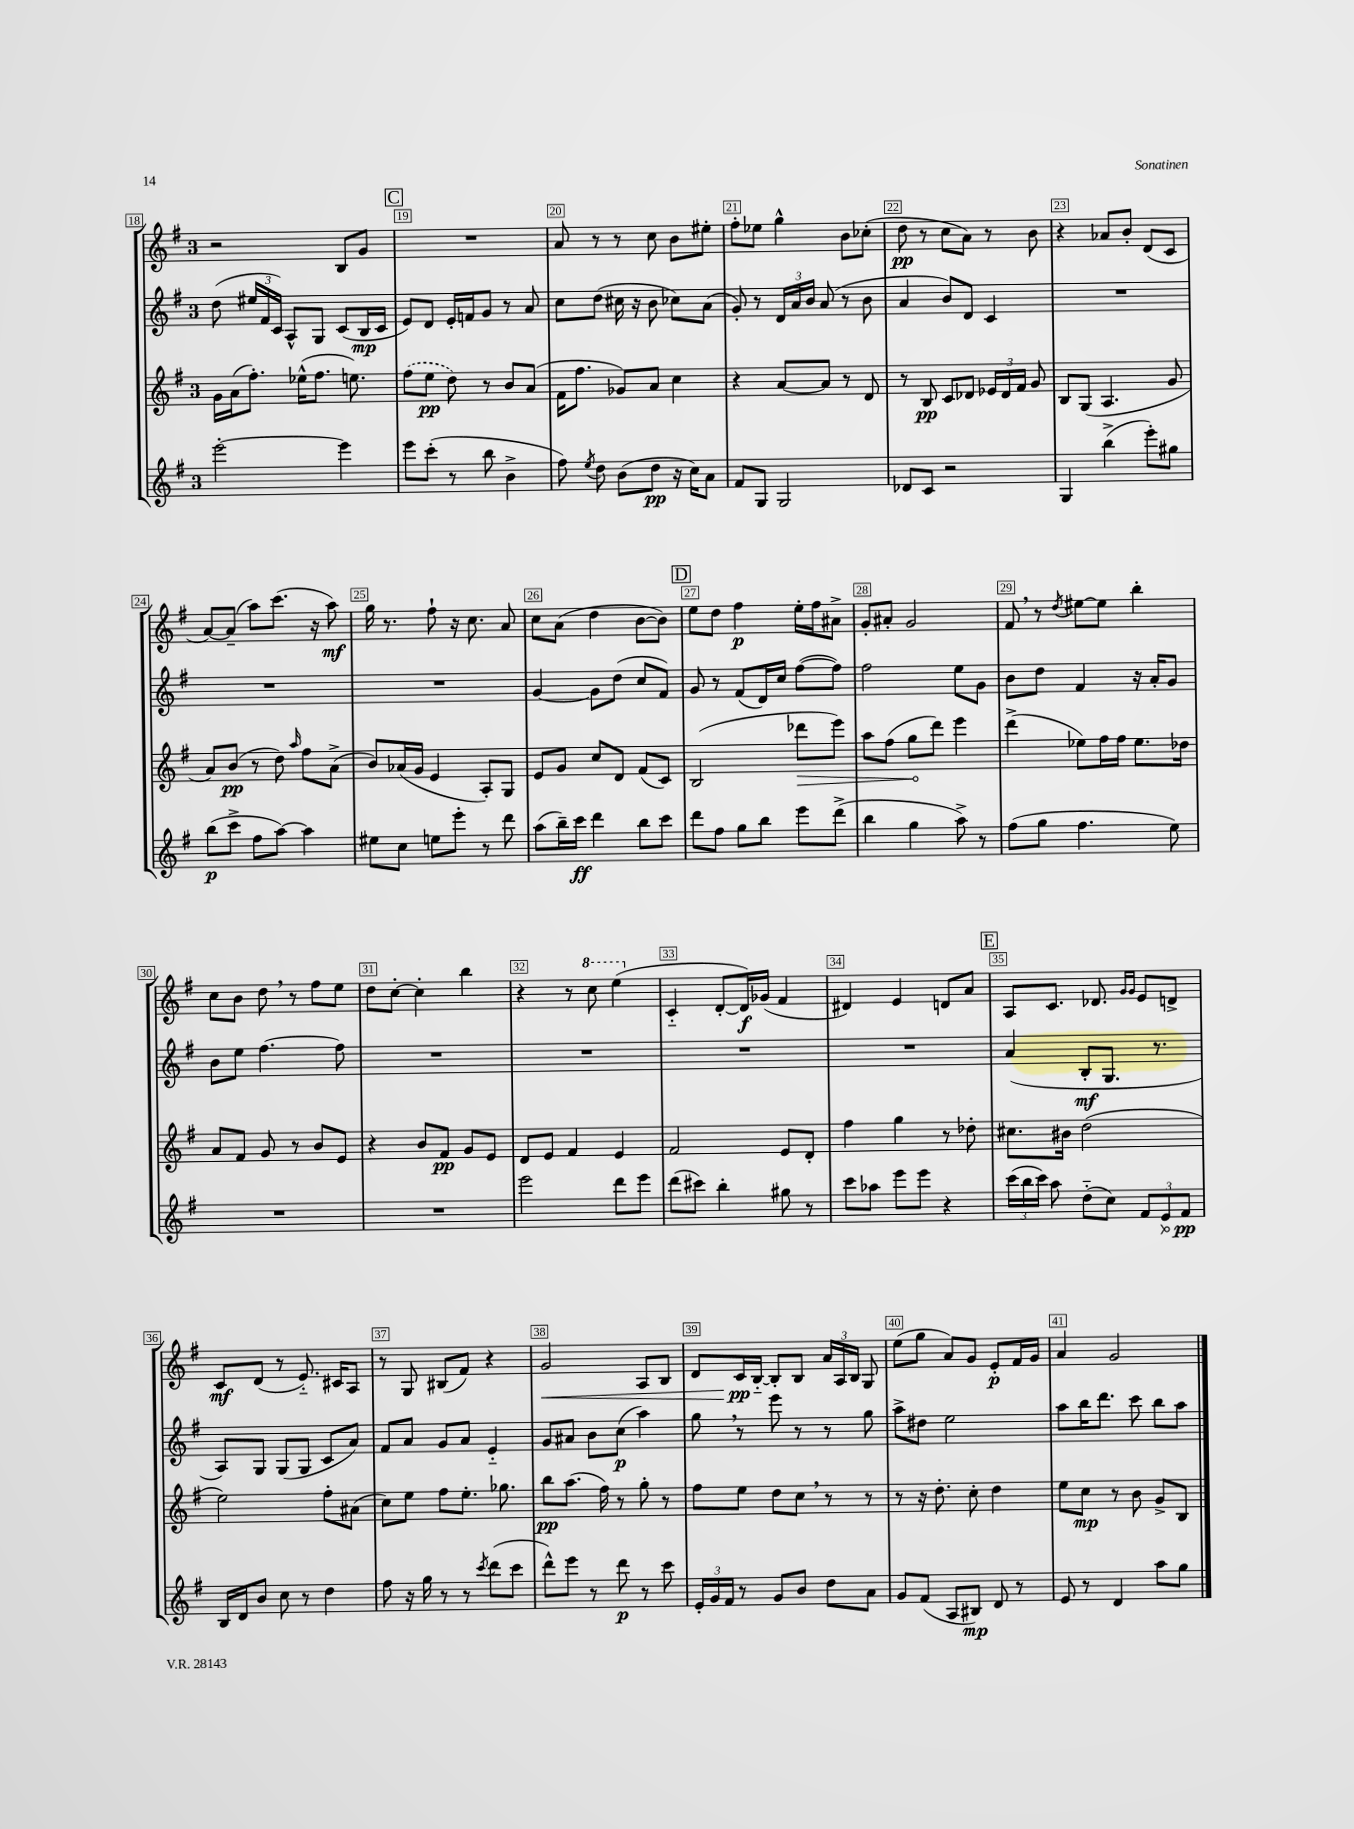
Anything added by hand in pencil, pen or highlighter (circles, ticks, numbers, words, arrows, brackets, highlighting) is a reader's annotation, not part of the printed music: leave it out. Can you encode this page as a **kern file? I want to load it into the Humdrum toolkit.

**kern	**dynam	**kern	**dynam	**kern	**dynam	**kern	**dynam
*part4	*part4	*part3	*part3	*part2	*part2	*part1	*part1
*staff4	*staff4	*staff3	*staff3	*staff2	*staff2	*staff1	*staff1
*clefG2	*	*clefG2	*	*clefG2	*	*clefG2	*
*k[f#]	*	*k[f#]	*	*k[f#]	*	*k[f#]	*
*M3/4	*	*M3/4	*	*M3/4	*	*M3/4	*
=18	=18	=18	=18	=18	=18	=18	=18
[2eee'\	.	16g\LL	.	(8dd\	.	2r	.
.	.	(16a\J	.	.	.	.	.
.	.	8.ff#'\J)	.	24ee#X/LL	.	.	.
.	.	.	.	24f#/	.	.	.
.	.	.	.	24c/JJ)	.	.	.
.	.	.	.	8A^^/L	.	.	.
.	.	(16ee-X^^\KL	.	.	.	.	.
.	.	8.ff#\J	.	8G/J	.	.	.
4eee\]	.	.	.	(8c/L	.	8B/L	.
.	.	8.een\)	.	.	.	.	.
.	.	.	.	16B/L	mp	8g/J	.
.	.	.	.	16c/JJ	.	.	.
!!LO:REH:place=s1:t=C
=19	=19	=19	=19	=19	=19	=19	=19
8eee\L	.	(8ff#\L	.	8e/L)	.	2.r	.
(8ccc'\J	.	8ee\J	pp	8d/J	.	.	.
8r	.	8dd\)	.	16e'/LL	.	.	.
.	.	.	.	16fn/J	.	.	.
8bb\	.	8r	.	8g/J	.	.	.
4b^\	.	8b/L	.	8r	.	.	.
.	.	(8a/J	.	8a/	.	.	.
=20	=20	=20	=20	=20	=20	=20	=20
8ff#\)	.	16f#\KL	.	8cc\L	.	8a/	.
.	.	8.ff#\J	.	.	.	.	.
8qee/	.	.	.	.	.	.	.
8dd\	.	.	.	(8dd\J	.	8r	.
(8b\L	.	8g-X/L)	.	16cc#X\	.	8r	.
.	.	.	.	16r	.	.	.
8dd\J	pp	8a/J	.	8b\	.	8cc\	.
16r	.	4cc\	.	8cc-X\L)	.	8b\L	.
16cc\KL)	.	.	.	.	.	.	.
8a\J	.	.	.	(8a\J	.	8ee#X'\J	.
=21	=21	=21	=21	=21	=21	=21	=21
8f#/L	.	4r	.	8g'/)	.	8ff#'\L	.
8G/J	.	.	.	8r	.	8ee-X\J	.
2G/	.	[8a/L	.	24d/LL	.	4gg^^\	.
.	.	.	.	24a/	.	.	.
.	.	.	.	24b/JJ	.	.	.
.	.	8a/J]	.	(8a/	.	.	.
.	.	8r	.	8r	.	8b\L	.
.	.	8d/	.	8b\	.	(8cc-X'\J	.
=22	=22	=22	=22	=22	=22	=22	=22
8d-X/L	.	8r	.	4a/	.	8dd\	pp
8c/J	.	8B/	pp	.	.	8r	.
2r	.	8c/L	.	8b/L)	.	8cc\L	.
.	.	8d-X/J	.	8d/J	.	8a\J)	.
.	.	24e-X/LL	.	4c/	.	8r	.
.	.	24d-/	.	.	.	.	.
.	.	24f#/JJ	.	.	.	.	.
.	.	8g/	.	.	.	8b\	.
=23	=23	=23	=23	=23	=23	=23	=23
4G/	.	8B/L	.	2.r	.	4r	.
.	.	(8G/J	.	.	.	.	.
(4bb^\	.	4.A/	.	.	.	8a-X/L	.
.	.	.	.	.	.	8b'/J	.
8eee'\L)	.	.	.	.	.	(8d/L	.
8gg#X\J	.	8g/	.	.	.	8c/J	.
!!LO:LB:g=z
=24	=24	=24	=24	=24	=24	=24	=24
(8bb\L	p	8a/L)	.	2.r	.	[8a/L)	.
8ccc^\J	.	(8b/J	pp	.	.	(8a~/J]	.
8ff#\L	.	8r	.	.	.	8aa\L)	.
[8aa\J)	.	8dd\)	.	.	.	(8.ccc\J	.
.	.	16qqaa/	.	.	.	.	.
4aa\]	.	8ff#\L	.	.	.	.	.
.	.	.	.	.	.	16r	.
.	.	(8a^\J	.	.	.	8aa\)	mf
=25	=25	=25	=25	=25	=25	=25	=25
8ee#X\L	.	8b/L)	.	2.r	.	16gg\	.
.	.	.	.	.	.	8.r	.
8cc\J	.	(16a-X/L	.	.	.	.	.
.	.	16g/JJ	.	.	.	.	.
8een\L	.	4e/	.	.	.	8ff#`\	.
8eee'\J	.	.	.	.	.	16r	.
.	.	.	.	.	.	8.cc\	.
8r	.	8A'/L)	.	.	.	.	.
8ddd\	.	8G/J	.	.	.	8a/	.
=26	=26	=26	=26	=26	=26	=26	=26
(8aa\L	.	8e/L	.	[4g/	.	8cc\L	.
16bb~\L)	.	8g/J	.	.	.	(8a\J	.
16ccc\JJ	ff	.	.	.	.	.	.
4ddd\	.	8cc/L	.	8g\L]	.	4dd\	.
.	.	8d/J	.	(8dd\J	.	.	.
8bb\L	.	(8f#/L	.	8cc/L	.	[8b\L	.
8ccc\J	.	8c/J)	.	8f#/J)	.	8b\J])	.
!!LO:REH:place=s1:t=D
=27	=27	=27	=27	=27	=27	=27	=27
8ddd\L	.	(2B/	.	8g/	.	8ee\L	.
8ff#\J	.	.	.	8r	.	8dd\J	.
8gg\L	.	.	.	(8f#/L	.	4ff#\	p
8bb\J	.	.	.	16d/L)	.	.	.
.	.	.	.	16cc/JJ	.	.	.
!	!	!	!LO:HP:b	!	!	!	!
8eee\L	.	8ddd-X\L	>	([8ff#\L	.	16ee'\LL	.
.	.	.	.	.	.	16ff#\J	.
(8ddd^\J	.	8eee\J)	.	8ff#\J])	.	8a#X^\J	.
=28	=28	=28	=28	=28	=28	=28	=28
4bb\	.	8aa\L	.	2ff#\	.	8g'/L	.
.	.	(8ff#\J	.	.	.	8a#X'/J	.
4gg\	.	8gg\L	.	.	.	2g/	.
.	.	8ddd\J)	]	.	.	.	.
8aa^\)	.	4eee\	.	8ee\L	.	.	.
8r	.	.	.	8g\J	.	.	.
=29	=29	=29	=29	=29	=29	=29	=29
(8ff#\L	.	(4ddd^\	.	8b\L	.	8f#,/	.
8gg\J	.	.	.	8dd\J	.	8r	.
.	.	.	.	.	.	8qdd/	.
4.ff#\	.	8ee-X\L)	.	4f#/	.	[8ee#X\L	.
.	.	16ff#\L	.	.	.	8ee#\J]	.
.	.	16ff#\JJ	.	.	.	.	.
.	.	8.ee-\L	.	16r	.	4bb'\	.
.	.	.	.	16a'/KL	.	.	.
8ee\)	.	.	.	8g/J	.	.	.
.	.	16dd-X\Jk	.	.	.	.	.
!!LO:LB:g=z
=30	=30	=30	=30	=30	=30	=30	=30
2.r	.	8a/L	.	8b\L	.	8cc\L	.
.	.	8f#/J	.	8ee\J	.	8b\J	.
.	.	8g/	.	[4.ff#\	.	8dd,\	.
.	.	8r	.	.	.	8r	.
.	.	8b/L	.	.	.	8ff#\L	.
.	.	8e/J	.	8ff#\]	.	8ee\J	.
=31	=31	=31	=31	=31	=31	=31	=31
2.r	.	4r	.	2.r	.	8dd\L	.
.	.	.	.	.	.	[8cc'\J	.
.	.	8b/L	.	.	.	4cc'\]	.
.	.	8f#/J	pp	.	.	.	.
.	.	8g/L	.	.	.	4bb\	.
.	.	8e/J	.	.	.	.	.
=32	=32	=32	=32	=32	=32	=32	=32
2eee\	.	8d/L	.	2.r	.	4r	.
.	.	8e/J	.	.	.	.	.
.	.	4f#/	.	.	.	8r	.
*	*	*	*	*	*	*8va	*
.	.	.	.	.	.	8ccc\	.
8ddd\L	.	4e/	.	.	.	(4eee\	.
8eee\J	.	.	.	.	.	.	.
=33	=33	=33	=33	=33	=33	=33	=33
*	*	*	*	*	*	*X8va	*
(8ddd\L	.	2f#/	.	2.r	.	4c/	.
8ccc#X\J)	.	.	.	.	.	.	.
4bb'\	.	.	.	.	.	[8d'/L	.
.	.	.	.	.	.	16d/L])	f
.	.	.	.	.	.	(16g-X/JJ	.
8gg#X\	.	8e/L	.	.	.	4f#/	.
8r	.	8d'/J	.	.	.	.	.
=34	=34	=34	=34	=34	=34	=34	=34
8ccc\L	.	4ff#\	.	2.r	.	4d#X/)	.
8aa-X\J	.	.	.	.	.	.	.
8eee\L	.	4gg\	.	.	.	4e/	.
8eee\J	.	.	.	.	.	.	.
4r	.	8r	.	.	.	8dn/L	.
.	.	8dd-X'\	.	.	.	8a/J	.
!!LO:REH:place=s1:t=E
=35	=35	=35	=35	=35	=35	=35	=35
(24ccc\LL	.	8.cc#X\L	.	(4a/	.	8A/L	.
24bb\	.	.	.	.	.	.	.
24ccc\JJ)	.	.	.	.	.	.	.
8aa\	.	.	.	.	.	8.c/J	.
.	.	16b#X\Jk	.	.	.	.	.
(8dd\L	.	(2dd\	.	8B'/L	mf	.	.
.	.	.	.	.	.	8.d-X/	.
8cc\J)	.	.	.	8.G/J	.	.	.
.	.	.	.	.	.	16qqg/LL	.
.	.	.	.	.	.	16qqg/JJ	.
12f#/L	.	.	.	.	.	8e/L	.
.	.	.	.	8.r	.	.	.
!	!LO:HP:b	!	!	!	!	!	!
12e/	>	.	.	.	.	.	.
.	.	.	.	.	.	8dn^/J	.
12f#/J	pp	.	.	.	.	.	.
.	]	.	.	.	.	.	.
!!LO:LB:g=z
=36	=36	=36	=36	=36	=36	=36	=36
16B/LL	.	2ee\)	.	8A/L)	.	8c/L	mf
16d/J	.	.	.	.	.	.	.
8b/J	.	.	.	8G/J	.	(8d/J	.
8cc\	.	.	.	(8G/L	.	8r	.
8r	.	.	.	8G/J	.	8.e/)	.
4dd\	.	8ff#'\L	.	8c/L	.	.	.
.	.	.	.	.	.	16c#X/KL	.
.	.	(8a#X\J	.	8a/J)	.	8A/J	.
=37	=37	=37	=37	=37	=37	=37	=37
8ff#\	.	8cc\L)	.	8f#/L	.	8r	.
16r	.	8ee\J	.	8a/J	.	8G/	.
16gg\	.	.	.	.	.	.	.
8r	.	8ff#\L	.	8g/L	.	(8B#X/L	.
8r	.	8.ee'\J	.	8a/J	.	8f#/J)	.
8qccc/	.	.	.	.	.	.	.
(8ddd\L	.	.	.	4e/	.	4r	.
.	.	8.gg-X\	.	.	.	.	.
8ccc\J	.	.	.	.	.	.	.
=38	=38	=38	=38	=38	=38	=38	=38
!	!	!	!	!	!	!	!LO:HP:b
8ddd^^\L)	.	8bb\L	pp	8g/L	.	2g/	<
8eee\J	.	(8.aa\J	.	8a#X/J	.	.	.
8r	.	.	.	8b\L	.	.	.
.	.	16ff#\)	.	.	.	.	.
8ddd\	p	8r	.	(8cc\J	p	.	.
8r	.	8gg'\	.	4aa\)	.	8A/L	.
8ccc\	.	8r	.	.	.	8B/J	.
=39	=39	=39	=39	=39	=39	=39	=39
24e'/LL	.	8ff#\L	.	8gg,\	.	8d/L	.
24g/	.	.	.	.	.	.	.
24f#/JJ	.	.	.	.	.	.	.
8r	.	8ee\J	.	8r	.	16c/L	pp
.	.	.	.	.	.	[16B/JJ	[
8g/L	.	8dd\L	.	8eee\	.	8B'/L]	.
8b/J	.	8cc,\J	.	8r	.	8B/J	.
8dd\L	.	8r	.	8r	.	24a/LL	.
.	.	.	.	.	.	24A/	.
.	.	.	.	.	.	24B/JJ	.
8a\J	.	8r	.	8gg\	.	8G/	.
=40	=40	=40	=40	=40	=40	=40	=40
8g/L	.	8r	.	8aa^\L	.	(8ee\L	.
(8f#/J	.	16r	.	8dd#X\J	.	8gg\J	.
.	.	8.dd'\	.	.	.	.	.
8A/L	.	.	.	2ee\	.	8a/L)	.
8B#X/J)	mp	8cc'\	.	.	.	8g/J	.
8d/	.	4dd\	.	.	.	8e'/L	p
8r	.	.	.	.	.	16f#/L	.
.	.	.	.	.	.	16g/JJ	.
=41	=41	=41	=41	=41	=41	=41	=41
8e/	.	8ee\L	.	8aa\L	.	4a/	.
8r	.	8cc\J	mp	16bb\K	.	.	.
.	.	.	.	8.ddd\J	.	.	.
4d/	.	8r	.	.	.	2g/	.
.	.	8b\	.	8ccc\	.	.	.
8aa\L	.	8g^/L	.	8bb\L	.	.	.
8gg\J	.	8B/J	.	8aa\J	.	.	.
==	==	==	==	==	==	==	==
*-	*-	*-	*-	*-	*-	*-	*-
